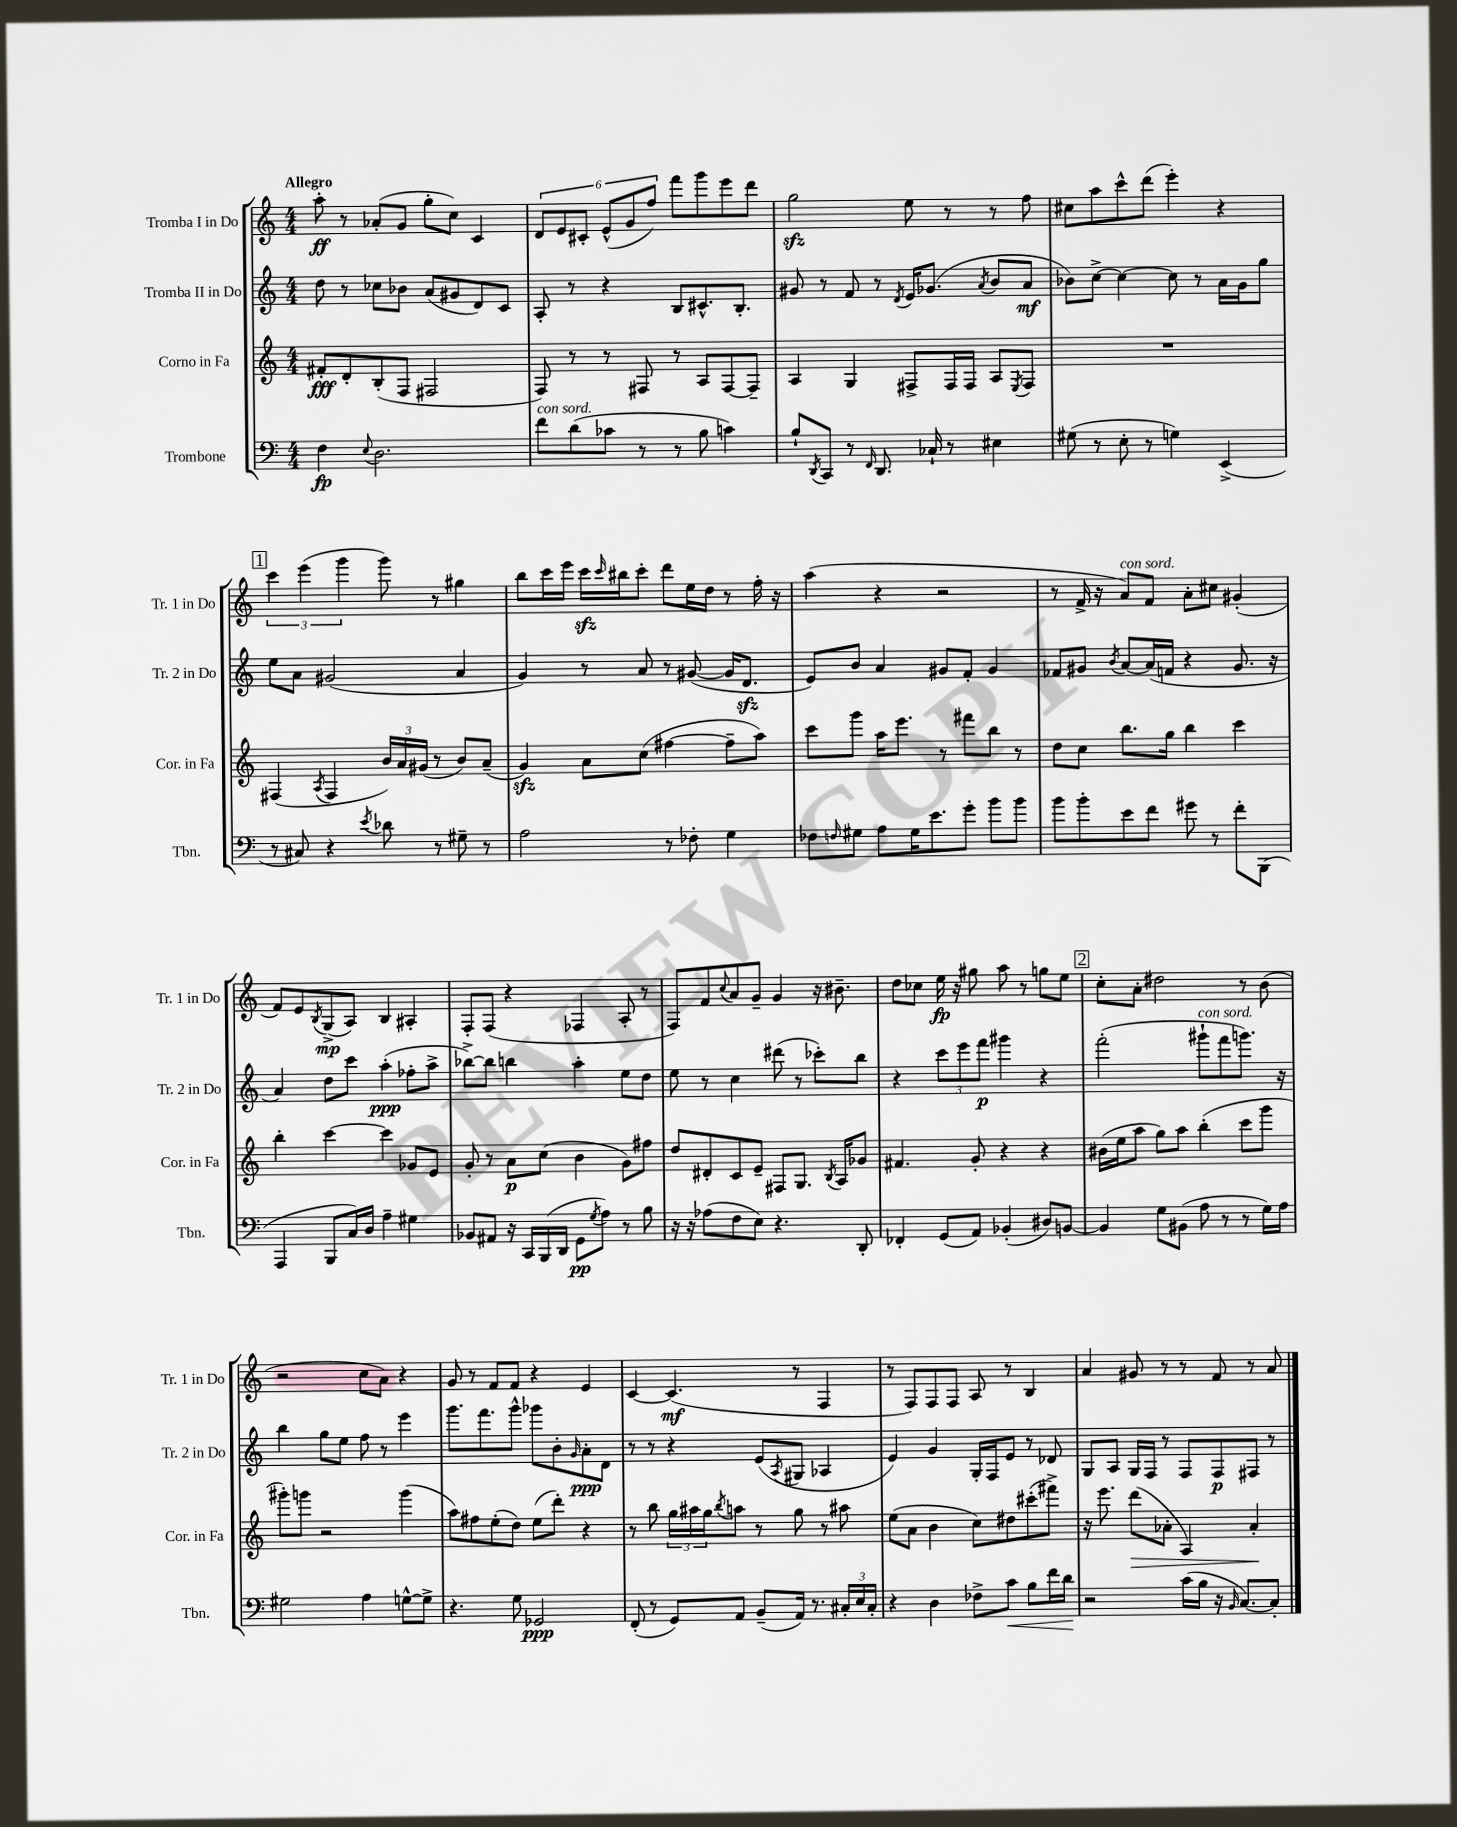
<<
\new StaffGroup <<
\new Staff = "s0" \with { instrumentName = "Tromba I in Do" shortInstrumentName = "Tr. 1 in Do" } {
    \clef treble \key c \major \numericTimeSignature \time 4/4 \tempo "Allegro"
    a''8-.\ff r8 aes'8-.( g'8 g''8-. c''8) c'4 |
    \tuplet 6/4 { d'8 e'8 cis'8-. e'8-^( g'8 f''8) } f'''8 g'''8 e'''8 d'''8 |
    g''2\sfz e''8 r8 r8 f''8 |
    cis''8 a''8 c'''8-^ d'''8( e'''4-.) r4 |
    \mark \markup { \box "1" } \tuplet 3/2 { c'''4 e'''4( g'''4 } g'''8) r8 gis''4 |
    b''8 c'''16 e'''16 c'''16\sfz \grace { c'''16 } bis''16 c'''8-. d'''8 e''16 d''16 r8 f''16-. r16 |
    a''4( r4 r2 |
    r8 f'16-> r16 a'8^\markup { \italic "con sord." }) f'8 a'8-. cis''8 gis'4-.( |
    f'8) e'8 \acciaccatura { b8 } g8->\mp( a8) b4 ais4-. |
    f8-. f8( r4 fes4 a8-. r8 |
    f8) f'8 \appoggiatura { c''8 } a'8 g'8-- g'4 r16 bis'8.-- |
    d''8 ces''8 e''16\fp r16 gis''8 a''8 r8 g''8 e''8 |
    \mark \markup { \box "2" } c''8-. a'8-. dis''2 r8 b'8( |
    r2 c''8 a'8) r4 |
    g'8 r8 f'8 f'8 r4 e'4 |
    c'4~ c'4.\mf( r8 f4 |
    r8 f8) f8 f8 a8 r8 b4 |
    a'4 gis'8 r8 r8 f'8 r8 a'8 \bar "|." |
}
\new Staff = "s1" \with { instrumentName = "Tromba II in Do" shortInstrumentName = "Tr. 2 in Do" } {
    \clef treble \key c \major \numericTimeSignature \time 4/4
    d''8 r8 ces''8 bes'8 a'8( gis'8 d'8) c'8 |
    a8-. r8 r4 b8 cis'8.-^ b8.-. |
    gis'8 r8 f'8 r8 \acciaccatura { d'8 } e'16 ges'8.( \acciaccatura { a'8 } b'8 a'8\mf |
    bes'8) c''8~-> c''4~ c''8 r8 a'16 g'16 g''8 |
    \mark \markup { \box "1" } e''8 a'8 gis'2( a'4 |
    g'4) r8 a'8 r8 gis'8~( gis'16 d'8.\sfz |
    e'8) b'8 a'4 gis'8 f'8-. gis'4 |
    fes'8 gis'8 \acciaccatura { b'8 } a'8~ a'16( f'16 r4 gis'8. r16 |
    a'4) d''8 c'''8 a''4-.\ppp( fes''8-. a''8-> |
    bes''8~->) bes''8 b''4 a''4-. e''8 d''8 |
    e''8 r8 c''4 dis'''8( r8 ces'''8-.) b''8 |
    r4 \tuplet 3/2 { c'''8 e'''8 f'''8\p } gis'''4 r4 |
    \mark \markup { \box "2" } f'''2-.( gis'''8-!^\markup { \italic "con sord." } f'''8 g'''8.) r16 |
    b''4 g''8 e''8 f''8 r8 e'''4 |
    g'''8. f'''8. g'''8-^ ges'''8 b'8-. \grace { g'16 } a'8-.\ppp d'8 |
    r8 r8 r4 e'8( \acciaccatura { a8 } gis8 aes4 |
    e'4) g'4 g16-. f16 e'8 r8 des'8 |
    g8 a8 g16 f16 r8 f8 f8\p fis8 r8 \bar "|." |
}
\new Staff = "s2" \with { instrumentName = "Corno in Fa" shortInstrumentName = "Cor. in Fa" } {
    \clef treble \key c \major \numericTimeSignature \time 4/4
    fis'8-.\fff d'8-. b8-.( f8 fis2 |
    f8) r8 r8 fis8 r8 a8 fis8~ fis8-- |
    a4 g4 fis8-> fis16 fis16 a8 \acciaccatura { e8 } fis8 |
    R1 |
    \mark \markup { \box "1" } fis4( \acciaccatura { a8 } fis4 \tuplet 3/2 { b'16) a'16 gis'16( } r8 b'8) a'8--( |
    g'4\sfz) a'8 c''8( fis''4~ fis''8-- a''8) |
    c'''8 g'''8 a''16 e'''8. r8 fis'''8 b''8 r8 |
    d''8 c''8 b''8. g''16 b''4 c'''4 |
    b''4-. c'''4~ c'''4 ges'8 e'8 |
    g'8-. r8 a'8\p c''8( b'4 g'8) fis''8 |
    d''8 dis'8-. c'8 e'8-- fis8 g8. \acciaccatura { b8 } a16 ges'8 |
    fis'4. g'8-. r4 r4 |
    \mark \markup { \box "2" } bis'16( e''16 a''8 g''8) a''8 b''4-.( c'''8 g'''8 |
    gis'''8-.) g'''8 r2 g'''4( |
    a''8) fis''8 e''8-.( d''8) e''8( d'''8-.) r4 |
    r8 b''8 \tuplet 3/2 { g''16 ais''16 g''16 } \acciaccatura { b''8 } a''8 r8 g''8 r8 ais''8 |
    e''8( a'8 b'4 c''8) dis''8 cis'''8-.( fis'''8->) |
    r16 e'''8. d'''8\>( aes'8-. a4) aes'4-.\! \bar "|." |
}
\new Staff = "s3" \with { instrumentName = "Trombone" shortInstrumentName = "Tbn." } {
    \clef bass \key c \major \numericTimeSignature \time 4/4
    f4\fp \appoggiatura { e8 } d2. |
    f'8^\markup { \italic "con sord." } d'8( ces'8 r8 r8 b8 c'4) |
    b8-! \acciaccatura { d,8 } c,8 r8 \grace { f,16 } d,8. ces16-! r8 eis4 |
    gis8( r8 e8-. r8 g4) e,4->( |
    \mark \markup { \box "1" } r8 cis8) r4 \acciaccatura { e'8 } des'8 r8 gis8-- r8 |
    a2 r8 fes8-. g4 |
    fes8 \grace { f16 } gis8 a8 gis16 e'8. g'8-. b'8 b'8 |
    b'8 b'8-. e'8 f'8 gis'8 r8 f'8-. b,,8( |
    a,,4 b,,8 c16) d16 a4-- gis4 |
    bes,8 ais,8 r16 c,16 b,,16( d,16 g,8\pp \acciaccatura { g8 } a8) r8 b8 |
    r16 r16 aes8( f8 e8) r4. d,8-. |
    fes,4-. g,8( a,8) bes,4-.( dis8) b,8~ |
    \mark \markup { \box "2" } b,4 g8 bis,8( a8 r8 r8 g16) a16 |
    gis2 a4 g8~-^ g8-> |
    r4. g8 ges,2\ppp |
    f,8-.( r8 g,8) a,8 b,8--( a,16) r8. \tuplet 3/2 { cis16-. e16 cis16-. } |
    r4 d4 fes8-> c'8\< b8 f'16 d'16\! |
    r2 c'16( b16 r16 \grace { b,16 } c8.~) c8-. \bar "|." |
}
>>
>>
\layout { \context { \Score \remove "Bar_number_engraver" } }
